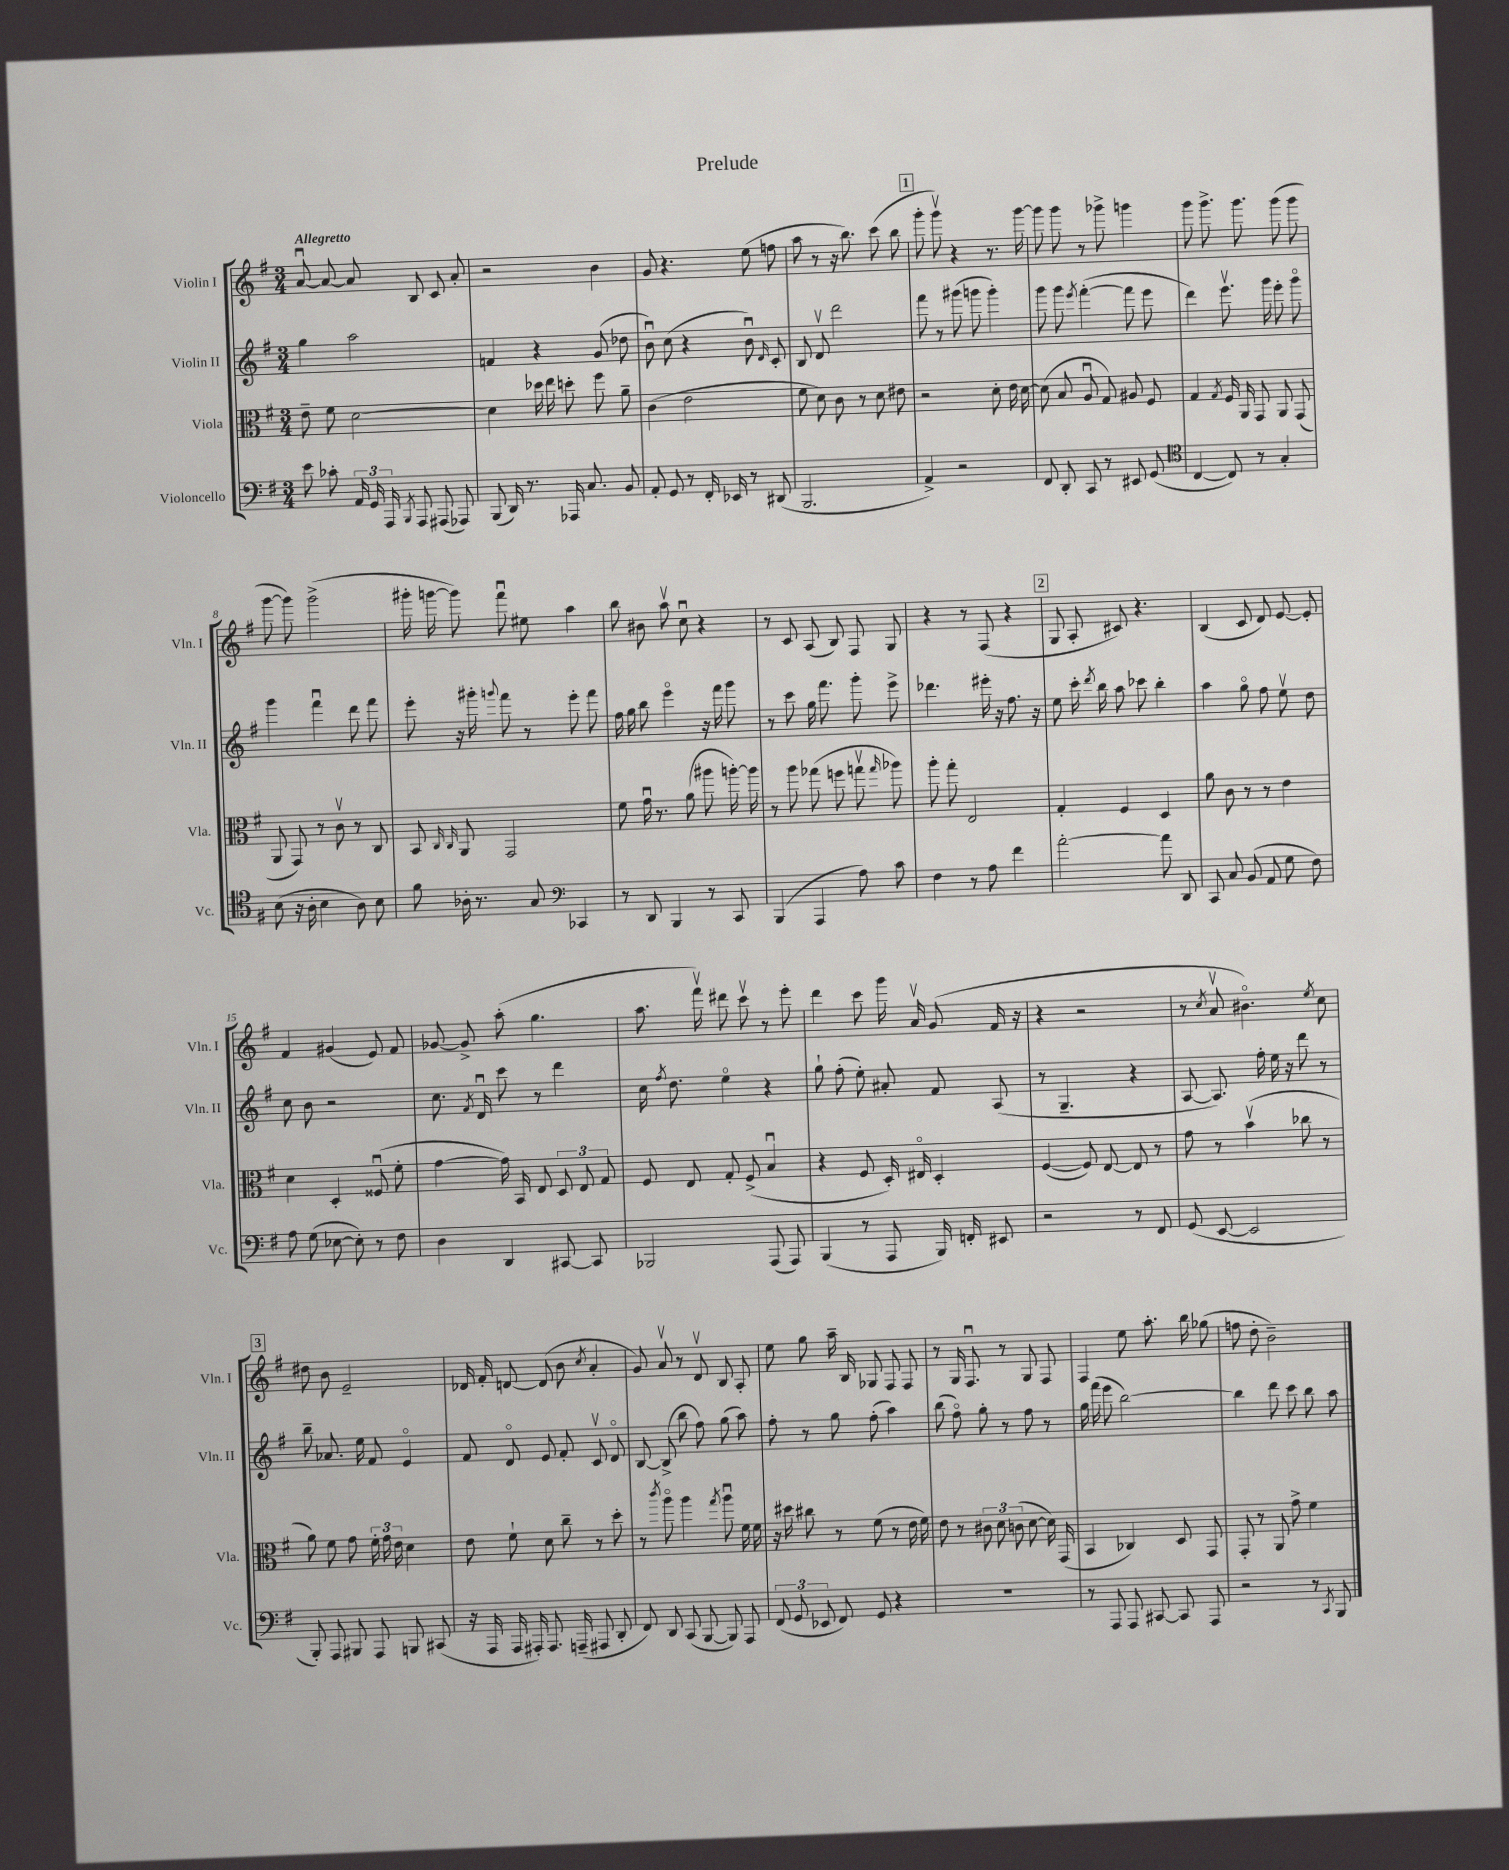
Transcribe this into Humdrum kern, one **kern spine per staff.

**kern	**kern	**kern	**kern
*staff4	*staff3	*staff2	*staff1
*clefF4	*clefC3	*clefG2	*clefG2
*k[f#]	*k[f#]	*k[f#]	*k[f#]
*M3/4	*M3/4	*M3/4	*M3/4
8e	8e~	4gg	[8au
8c-'	8f#	.	8a_
24AA	[2d	2aa	8a]
24GG	.	.	.
24AAA	.	.	.
8qBBB	.	.	.
8AAA	.	.	8B
(8AAA#	.	.	8c
8AAA-)	.	.	8a'
=	=	=	=
(8BBB	4d]	4f	2r
16DD)	.	.	.
8.r	.	.	.
.	16dd-	4r	.
.	16ee	.	.
16AAA-	8dd'	.	.
8.C	.	.	.
.	8ff#	(8g	4b
8BB	8a~	8dd-	.
=	=	=	=
8AA'	(4c	8bu)	8g
8GG	.	(8cc	4.r
8r	2e	4r	.
16FF#'	.	.	.
16EE-	.	.	.
8r	.	8bu)	(8ee
.	.	16qqd	.
(8DD#	.	8c'	8ff
=	=	=	=
2.BBB	8f#	8B	8aa
.	8d)	8dv	8r
.	8c	2ddd	16r
.	.	.	8.bb)
.	8r	.	.
.	8d	.	(8ccc
.	8e#	.	8bb
=	=	=	=
4AA^)	2r	8fff#	8ggg'
.	.	8r	8gggv)
2r	.	(8ggg#	4r
.	.	8ggg	.
.	8d'	4ggg')	8.r
.	16e	.	.
.	[16d	.	[16ggg
=	=	=	=
8FF#	(8d]	8ggg	8ggg]
8DD'	8B	8ggg	8ggg
.	.	8qeee	.
8CC	8Au	([4fff#'	8r
8r	8G)	.	8ggg-^
8EE#	8A#	8fff#]	4ggg
(8GG	8F#	8eee	.
=	=	=	=
*clefC4	*	*	*
[4C	4G	4ddd)	8ggg
.	.	.	8.ggg^
.	8qG	.	.
8C])	16F#	8.eeev	.
.	16AA	.	8.ggg
8r	8GG	.	.
.	.	16ggg	.
4G'	8AA	8eee'	(8ggg
.	(8GG	8gggo	8ggg
=	=	=	=
(8B	8AA	4ggg	[8ggg
16r	8GG)	.	8ggg])
16A'	.	.	.
4B	8r	4fff#u	(2ggg^
.	8cv	.	.
8A)	8r	8ddd	.
8B	8C	8fff#	.
=	=	=	=
8f#	8BB	8eee'	16ggg#'
.	.	.	[16ggg
.	16qqC	.	.
.	16qqC	.	.
16A-'	8AA	16r	8ggg])
8.r	.	16ggg#'	.
.	.	8qqggg	.
.	2GG	8fff#	8fff#u
8G	.	8r	8ee#
*clefF4	*	*	*
4CC-	.	8eee'	4aa
.	.	8fff#	.
=	=	=	=
8r	8f#	16ff#	8bb
.	.	16gg	.
8DD	16gu	8bb	8b#
.	8.r	.	.
4BBB	.	4eeeo	8aav
.	(8a	.	8ccu
8r	8aa#	16r	4r
.	.	16fff#	.
8CC	[16aa')	8ggg	.
.	16aa]	.	.
=	=	=	=
(4BBB	8r	8r	8r
.	8aa	8ccc	8c
4AAA	(8gg-	16gg	(8A
.	.	8.fff#	.
.	8ff	.	8B)
8A)	8ggv	8ggg'	8F#
.	16qqgg	.	.
8c	8aa-)	8eee^	8G
=	=	=	=
4F#	8aa'	4.ddd-	4r
.	8gg'	.	.
8r	2E	.	8r
8A	.	16eee#'	(8F#
.	.	16r	.
4f#	.	8.ff#	4r
.	.	16r	.
=	=	=	=
[2a'	4G'	8ee	8G
.	.	16ccc'	8A'
.	.	8qddd	.
.	.	16bb	.
.	4F#	8aa	8c#)
.	.	8ccc-	4.r
8a]	4D	4bb'	.
8DD	.	.	.
=	=	=	=
8CC	8a	4aa	(4B
8C	8c	.	.
(8BB	8r	8ggo	8c
8AA	8r	8ff#	8d)
8G	4e	8eev	[8e
8F#)	.	8dd	8e']
=	=	=	=
8A	4d	8cc	4f#
(8G	.	8b	.
[8E-	4D'	2r	(4g#
8E-'])	.	.	.
8r	(8F##u	.	8e)
8F#	8f#'	.	8f#
=	=	=	=
4D	[4g	8.cc	[8g-
.	.	.	8g-^]
.	.	8qf#	.
.	.	16du	.
4DD	16g])	8ccc	(8aa'
.	16BB	.	.
.	8E	8r	4.gg
[8CC#	12D	4ddd	.
.	12E	.	.
8CC#]	.	.	.
.	12G	.	.
=	=	=	=
2BBB-	8F#	16cc	8.aa
.	.	8qff#	.
.	.	8.dd	.
.	8E	.	.
.	.	.	16fff#v)
.	8G'	4eeo	8ddd#
.	(8F#^	.	8cccv
(8AAA	4Bu	4r	8r
8AAA)	.	.	8eee'
=	=	=	=
(4BBB	4r	8gg`	4ddd
.	.	(8ff#'	.
8r	8F#	8ee')	8ccc
8AAA	16D')	8a#'	16ggg
.	16E#o	.	16av
16BBB)	4D'	8f#	(8g
16FF'	.	.	.
8EE#	.	(8A	16f#
.	.	.	16r
=	=	=	=
2r	([4F#	8r	4r
.	.	4.G~	.
.	8F#])	.	2r
.	[8E	.	.
8r	8E]	4r	.
8FF#	8r	.	.
=	=	=	=
(8GG	8g	[8A	8r
.	.	.	8qcc
[8EE	8r	8.A])	8av
2EE]	(4bv	.	4.b#o)
.	.	16ff#'	.
.	.	16ee	.
.	.	16r	.
.	8cc-	8ddd	.
.	.	.	8qee
.	8r	8r	8cc
=	=	=	=
8BBB')	8a)	8bb~	8dd#
8AAA	8f#	8.a-	8b
8BBB#	8g	.	2e~
.	.	16ee	.
8AAA	24f#'	8f#	.
.	24g	.	.
.	24e	.	.
8BBB	4d	4eo	.
(8CC#	.	.	.
=	=	=	=
16r	8e	8f#	16d-
16AAA	.	.	16f#'
16AAA	8f#`	8do	[8d
16AAA#')	.	.	.
8.AAA#	8d	8e	(8d]
.	8cc~	8f#'	8b
(16AAA~	.	.	.
.	.	.	8qcc
8AAA#	8r	8cv	4a'
8DD'	8dd'	8do	.
=	=	=	=
8FF#)	8r	[8B	8g)
.	8qccc	.	.
8DD	8aao	(8B^]	8av
(8CC	4aa	8bb	8r
[8BBB	.	8ff#)	8dv
.	8qgg	.	.
8BBB])	8aau	(8gg	8B
8AAA	16f#	8aa)	8A'
.	16f#	.	.
=	=	=	=
(12FF#	16r	8ff#'	8ee
.	16dd#	.	.
12GG	.	.	.
.	8cc#	8r	8gg
12EE-	.	.	.
8FF#)	8r	8gg	16aa~
.	.	.	16B
8GG	(8f#	(8ff#'	8G-
4r	8r	4aa)	8F#
.	16e	.	8F#
.	16f#)	.	.
=	=	=	=
2.r	8e	(8bb	8r
.	8r	8ff#o)	16G
.	.	.	8.F#u
.	12c#	8gg'	.
.	12d	.	.
.	.	8r	8r
.	(12c	.	.
.	[8d	8ff#	8G
.	16d])	8r	8F#
.	(16GG	.	.
=	=	=	=
8r	4BB	16gg	4F#
.	.	(16fff#	.
8AAA	.	8eee	.
8AAA	4C-)	[2bb)	8ee
[8CC#	.	.	8.aa'
8CC#]	8D	.	.
.	.	.	16bb
8AAA	8GG	.	(8gg-
=	=	=	=
2r	8GG'	4bb]	8ff
.	8r	.	8dd'
.	8AA	8ddd	2b~)
.	8g^	8ccc	.
8r	4f#	8bb	.
8qCC	.	.	.
8BBB	.	8aa	.
==	==	==	==
*-	*-	*-	*-
